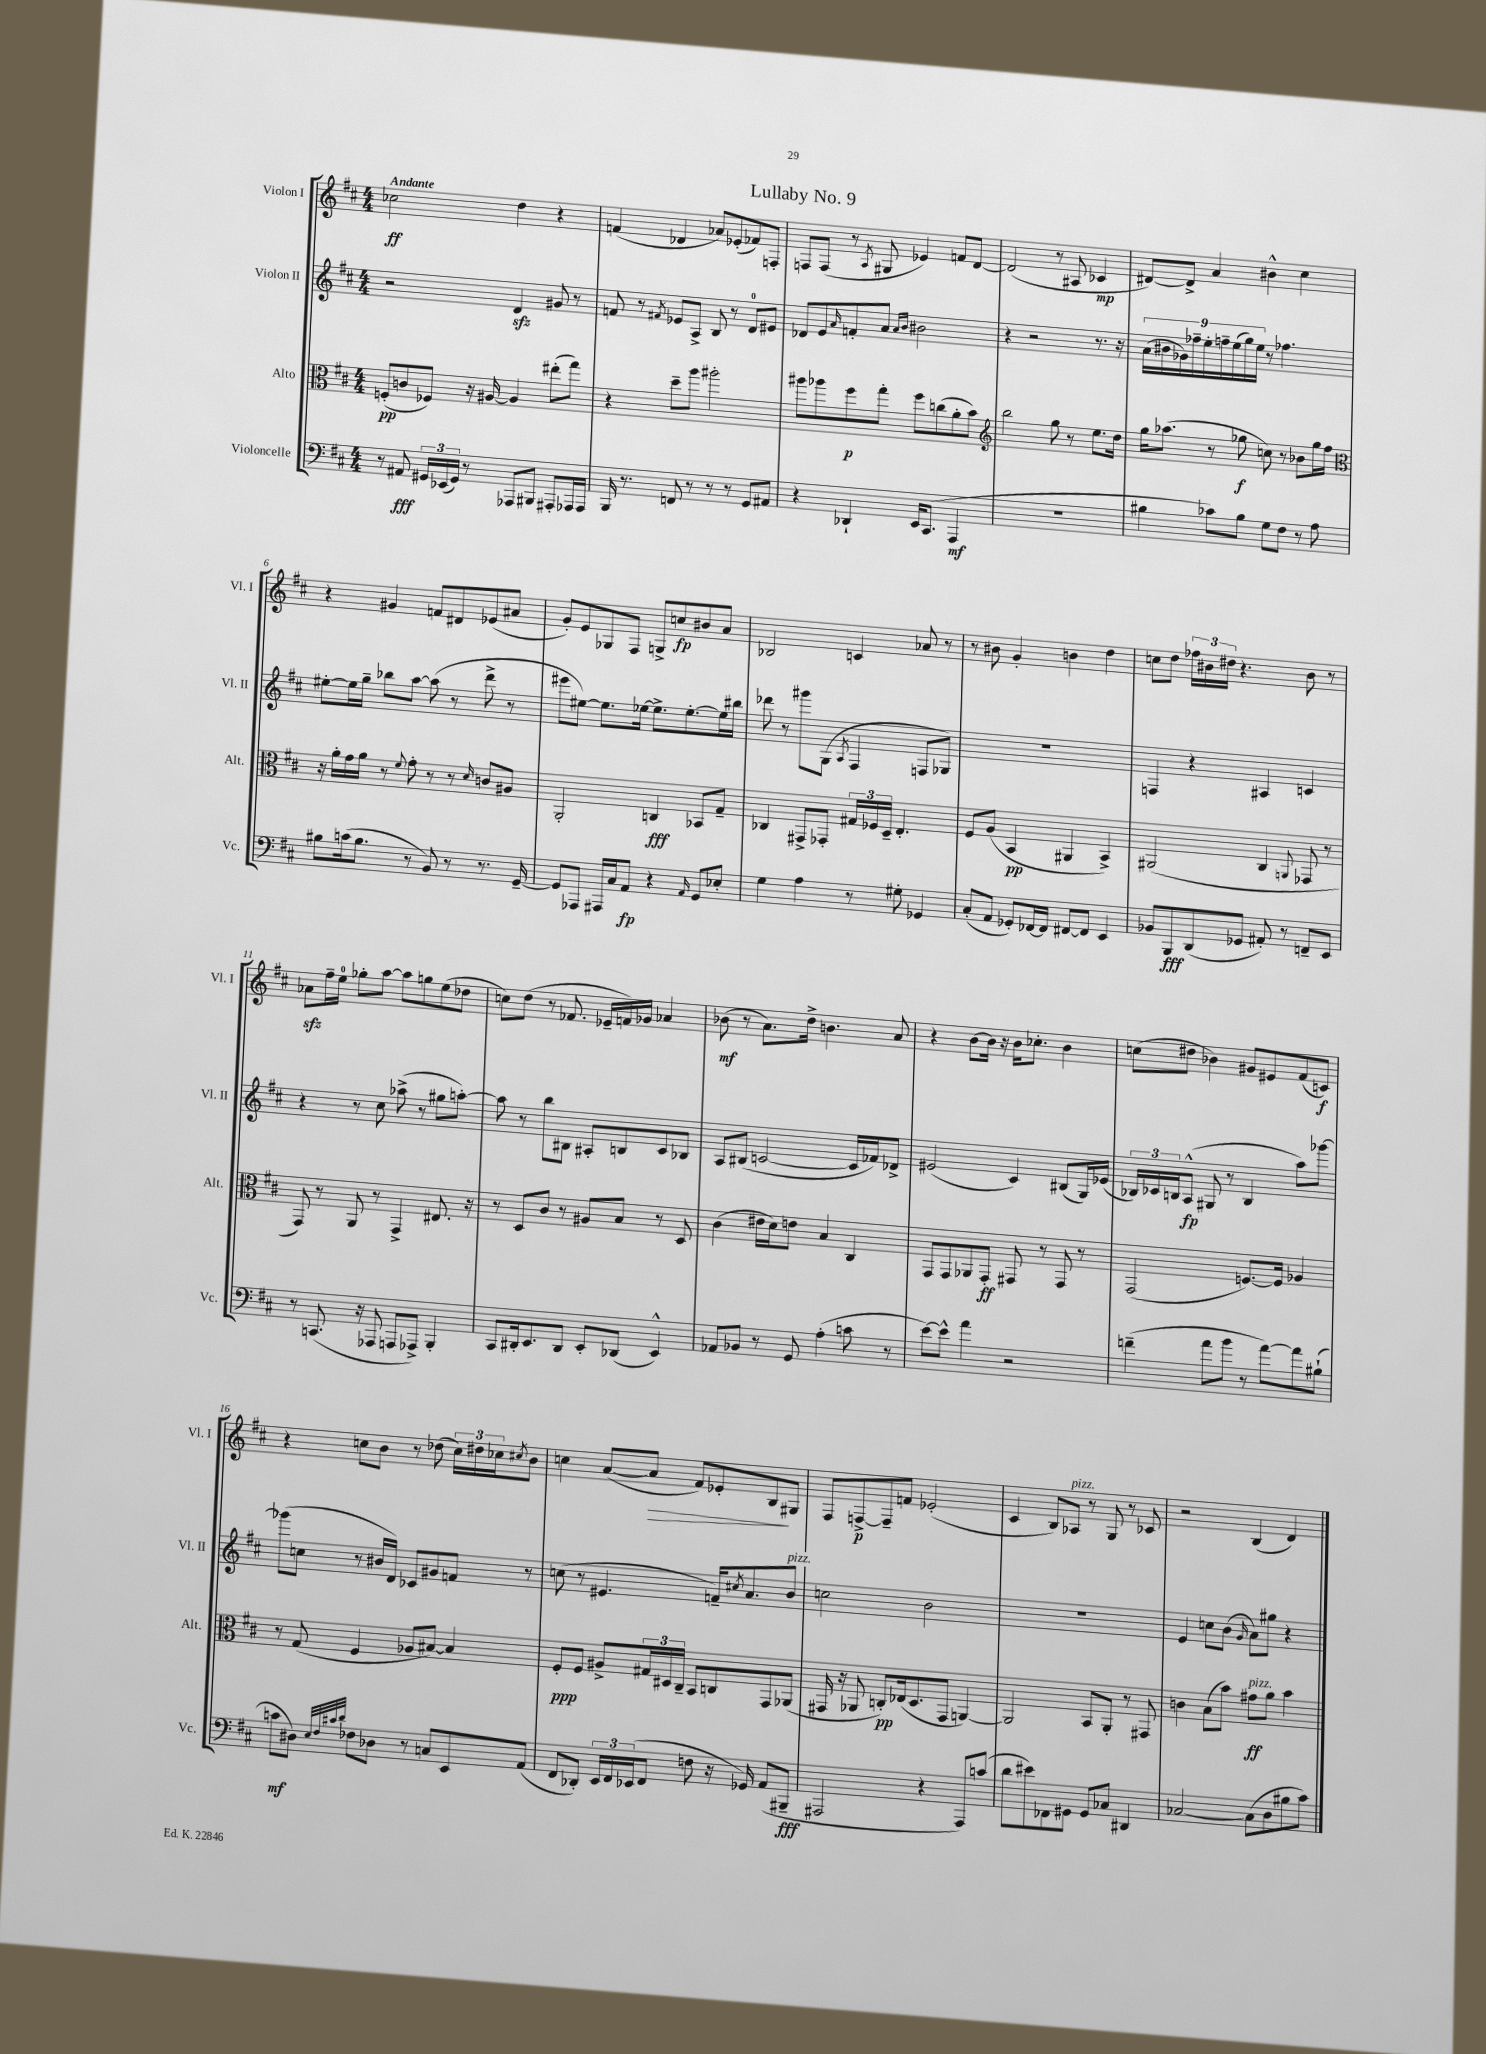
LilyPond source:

\header { title = "Lullaby No. 9" }
<<
\new StaffGroup <<
\new Staff = "s0" \with { instrumentName = "Violon I" shortInstrumentName = "Vl. I" } {
    \clef treble \key d \major \numericTimeSignature \time 4/4 \tempo "Andante"
    ces''2\ff d''4 r4 |
    f'4( des'4 aes'8) ees'8-.( fes'8) f8-. |
    f8 f8( r8 \acciaccatura { a8 } gis8 ees'4) f'8 d'8~ |
    d'2( r8 ais8 ces'4\mp |
    dis'8~) dis'8-> a'4 bis'4-^ cis''4 |
    r4 gis'4 f'8 dis'8 ees'8( ais'8 |
    g'8-.) e'8 ges8 fis8 g8-> c''8\fp bis'8 a'8 |
    bes2 c'4 aes'8 r8 |
    r8 bis'8 g'4-. b'4 d''4 |
    c''8 d''8 \tuplet 3/2 { fes''16 bis'16 dis''16 } r4. bis'8 r8 |
    aes'8\sfz fis''16-- e''16-0 ges''8-. a''8~ a''8 g''8 e''8( des''8 |
    c''8) d''8( r8 fes'8. ees'16-- f'16) ges'16 aes'4 |
    bes'8\mf( r8 a'8.) d''16-> b'4. a'8 |
    r4 b'8~ b'16 r16 b'16 ces''8.-. b'4 |
    c''8( dis''8 bes'4) gis'8 eis'8 fis'8( c'8\f) |
    r4 c''8 b'8 r8 des''8( \tuplet 3/2 { c''16) dis''16 ces''16 } \acciaccatura { cis''8 } b'8 |
    c''4 a'8~( a'8\> fis'8) ees'8-. b8\! gis8 |
    fis8 f8~->\p f8-- f'8 ees'2-.( |
    cis'4 b8) aes8^\markup { \italic "pizz." } r8 g8 r8 ces'8 |
    r2 b4( d'4) \bar "|." |
}
\new Staff = "s1" \with { instrumentName = "Violon II" shortInstrumentName = "Vl. II" } {
    \clef treble \key d \major \numericTimeSignature \time 4/4
    r2 d'4\sfz gis'8 r8 |
    f'8 r8 \acciaccatura { fis'8 } ees'8 a8-> b8 r8 d'8-0 eis'8 |
    des'8 e'8 \grace { a'16 } f'8-. a'8 \grace { a'16 b'16 } bis'2 |
    r4 r2 r8. r16 |
    \tuplet 9/8 { a'16( bis'16 ges'16) fes''16-- e''16-. f''16-- e''16( g''16) e''16 } r8 fes''4. |
    eis''8~-. eis''16 g''16-- bes''8 a''8~ a''8( r8 d'''8-> r8 |
    eis'''8 eis''8~) eis''8. ees''16~ ees''8.-> ees''8.~-. ees''16 bis''16 |
    des'''8 r8 gis'''8 g8( \acciaccatura { a8 } fis4 f8 ges8) |
    R1 |
    f4 r4 ais4 c'4 |
    r4 r8 cis''8 aes''8->( r8 gis''8 a''8~-.) |
    a''8 r8 b''8 bis8 ais8-. b8 cis'8 bes8 |
    a8 bis8( c'2~ c'16 fes'16) des'8-> |
    eis'2( cis'4) bis8( g16) ees'16( |
    \tuplet 3/2 { bes16) ces'16 b16 } a8-^\fp( gis8 r8 b4 a''8) ges'''8~ |
    ges'''8( c''8 r8 bis'16 d'16) ces'8 gis'8 f'8 r8 |
    c''8( r8 eis'4. f'16--) \acciaccatura { cis''8 } a'8. b'8^\markup { \italic "pizz." } |
    c''2 b'2 |
    R1 |
    e'4 c''8 b'8( \grace { g'16 } a'8) gis''8 r4 \bar "|." |
}
\new Staff = "s2" \with { instrumentName = "Alto" shortInstrumentName = "Alt." } {
    \clef alto \key d \major \numericTimeSignature \time 4/4
    f8-.\pp( c'8 fes8) r16 ais16~ ais4 eis''8-.( g''8) |
    r4 d''8-- a''8 ais''2-. |
    ais''8 aes''8 fis''8\p g''8-. fis''8 c''8( a'8-. b'8) |
    \clef treble b''2 g''8 r8 e''8. d''16 |
    g''16 aes''8.( r8 ges''8\f c''8) r8 bes'8 ges''16 fis''16 |
    \clef alto r16 a'16-. g'16 a'16 r8 \appoggiatura { fis'8 } g'8-. r8 r8 \grace { d'16 } c'8 ais8 |
    a,2-. c4\fff bes,8 g8-- |
    ces4 gis,8-> ges,8-. \tuplet 3/2 { gis16 fes16 d16-- } e4.-. |
    fis8 a8( b,4\pp ais,4 b,4->) |
    ais,2( cis4 \appoggiatura { a,8 } ges,8 r8 |
    g,8) r8 a,8 r8 g,4-> eis8. r16 |
    r8 d8 cis'8 r8 ais8 b8 r8 d8 |
    cis'4( eis'16 d'16) e'8 b4 cis4 |
    g,8 g,8 aes,8 g,8-.\ff gis,8 r8 gis,8 r8 |
    g,2( f8.~) f16 aes4 |
    r8 g8( fis4 aes8 bis8~) bis4 |
    fis8-.\ppp fis8 ais8-> \tuplet 3/2 { gis16 dis16 cis16-- } b,8 c8 g,8 aes,8( |
    gis,16 r16 aes,8 c8-.\pp) ees16( d8. gis,8 a,4~) |
    a,2 b,8 a,8-. r8 gis,8 |
    c'4 b8( b'8) gis'8\ff^\markup { \italic "pizz." } a'8 b'4 \bar "|." |
}
\new Staff = "s3" \with { instrumentName = "Violoncelle" shortInstrumentName = "Vc." } {
    \clef bass \key d \major \numericTimeSignature \time 4/4
    r8 ais,8\fff \tuplet 3/2 { gis,16 ees,16( gis,16) } r8 aes,,8 bis,,8 ais,,8-. aes,,16 aes,,16 |
    b,,16 r8. f,8 r8 r8 r8 g,8 ais,8 |
    r4 des,4-! e,16 cis,8.( a,,4\mf |
    R1 |
    bis4 ces'8) bis8 g8 fis8 r8 a8 |
    bis8 c'16( bis8. r8 b,8) r8 r8. g,16~-- |
    g,8 aes,,8 ais,,16 cis16 a,8\fp r4 \grace { a,16 } g,8 ees8-. |
    g4 a4 r8 gis8-. ges,4 |
    cis8-.( a,8 ges,8-.) fes,16~ fes,16 fis,8~ fis,8 e,4 |
    bes,8 b,,8\fff d,8( ges,8 ais,8-.) r8 f,8-- e,8 |
    r8 c,8.( r16 aes,,8 a,,8 aes,,8->) b,,4-. |
    cis,8 dis,16-. e,8. dis,8 e,8-. des,8( e,4-^) |
    aes,8 bes,8 r8 g,8 a4-.( c'8 r8 |
    e'8~) e'8-^ a'4 r2 |
    f'4--( a'8 b'8 r8 a'8~) a'8 bis8-!( |
    c'8\mf dis8) \grace { e32 fis32 cis'32 d'32 } fes8 des8 r8 c8 e,8 a,8( |
    fis,8 des,8-.) \tuplet 3/2 { e,16 fis,16 ees,16( } fis,8 f8 r16 ges,16) a,8( bis,,8--\fff |
    ais,,2 r4 ais,,8) c'8( |
    d'8 eis'8) fes,8 gis,8 gis,8 ces8 dis,4 |
    ces2~ ces8( d8 bis8 cis'8) \bar "|." |
}
>>
>>
